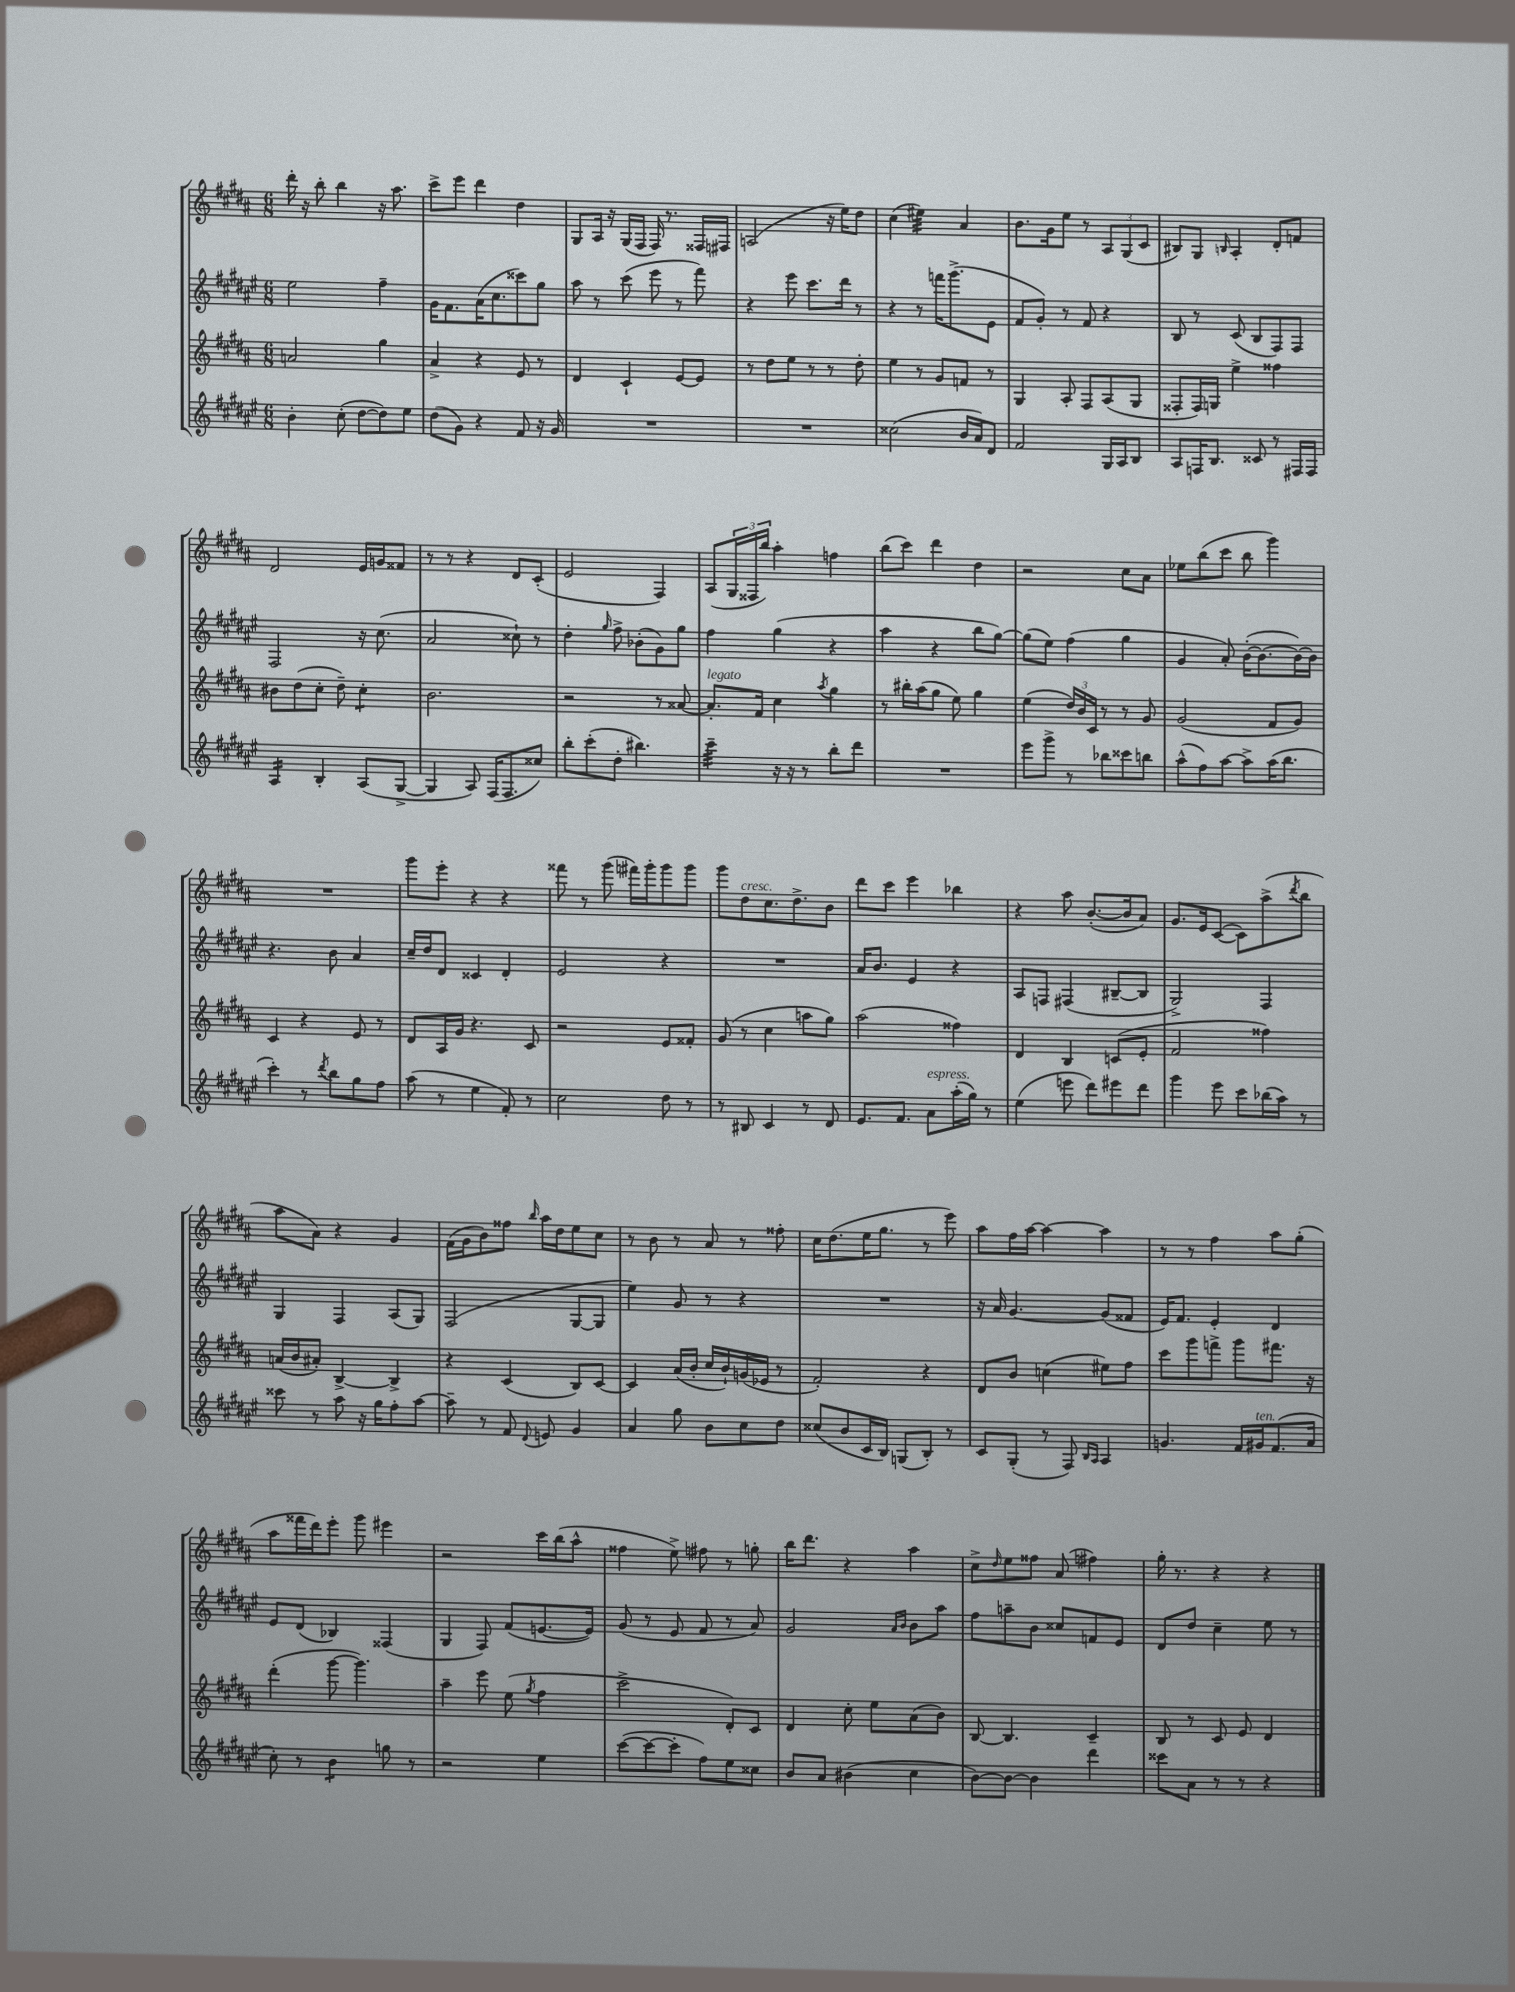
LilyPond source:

<<
\new StaffGroup <<
\new Staff = "s0" {
    \clef treble \key b \major \numericTimeSignature \time 6/8
    dis'''16-. r16 b''8-. b''4 r16 ais''8. |
    cis'''8-> e'''8 dis'''4 dis''4 |
    gis8 ais16 r16 gis16( fis16 fis16) r8. fisis16 fis16 |
    a2( r16 e''16) dis''8 |
    cis''4( eis''4:32) ais'4 |
    b'8. gis'16 e''8 r8 \tuplet 3/2 { ais8 gis8( cis'8 } |
    bis8) gis8 \grace { b16 } ais4-. dis'8-. f'8 |
    dis'2 e'16 g'16 fisis'8 |
    r8 r8 r4 dis'8 cis'8-.( |
    e'2 fis4) |
    ais8( \tuplet 3/2 { gis16 fisis16 b''16) } ais''4-. f''4 |
    b''8( cis'''8) dis'''4 dis''4 |
    r2 cis''8 ais'8 |
    ees''8 b''8( cis'''8 b''8 gis'''4) |
    R2. |
    gis'''8 e'''8-. r4 r4 |
    fisis'''8 r8 gis'''8( fis'''16) gis'''16-. gis'''8 gis'''8 |
    gis'''8 dis''8^\markup { \italic "cresc." } cis''8. dis''8.-> b'8 |
    dis'''8 cis'''8 e'''4 bes''4 |
    r4 ais''8 b'8.~-.( b'16 ais'8) |
    gis'8. e'16 cis'8~( cis'8) ais''8->( \acciaccatura { dis'''8 } b''8 |
    ais''8 ais'8) r4 gis'4 |
    fis'16( gis'16 b'8) fisis''8 \grace { b''16 } ais''16 dis''16 e''8 cis''8 |
    r8 b'8 r8 ais'8 r8 fisis''8-. |
    cis''16 dis''8.( e''16 gis''8. r8 e'''8) |
    ais''8 fis''16 ais''16~ ais''4~ ais''4 |
    r8 r8 fis''4 ais''8 gis''8-.( |
    ais''8 fisis'''16 dis'''16) e'''8-. gis'''8 eis'''4 |
    r2 cis'''16 b''16( ais''8-^ |
    fisis''4 e''8->) fis''8 r8 g''8-. |
    b''16 dis'''8. r4 ais''4 |
    cis''8-> \grace { dis''16 } e''8 fisis''8 ais'8( fis''4) |
    gis''16-. r8. r4 r4 \bar "|." |
}
\new Staff = "s1" {
    \clef treble \key fis \major \numericTimeSignature \time 6/8
    eis''2 fis''4-- |
    gis'16 fis'8. ais'16( cis''8. cisis'''8) gis''8 |
    ais''8 r8 cis'''8( eis'''8 r8 fis'''8) |
    r4 eis'''8 cis'''8. dis'''16 r8 |
    r4 r8 f'''16 gis'''8.->( eis'8 |
    fis'8 gis'8-.) r8 fis'8 r4 |
    b8 r8 cis'8( b8 fis8) fis8 |
    fis2 r16 cis''8.( |
    ais'2 cisis''8-!) r8 |
    dis''4-. \grace { gis''16 } fis''8-> bes'8-.( gis'8) gis''8 |
    fis''4 gis''4( r4 |
    ais''4 r4 b''8 gis''8~) |
    gis''8( eis''8) fis''4( gis''4 |
    gis'4 ais'8-.) b'16~-.( b'8.~ b'16~) b'16 |
    r4. b'8 ais'4 |
    cis''16-- dis''16 dis'8 cisis'4 dis'4-. |
    eis'2 r4 |
    R2. |
    ais'16 b'8. eis'4 r4 |
    ais8 f8 fis4( bis8~-- bis8 |
    gis2->) fis4 |
    gis4 fis4 ais8( gis8) |
    fis2( gis8~ gis8 |
    eis''4) gis'8 r8 r4 |
    R2. |
    r16 ais'16 gis'4.~ gis'8( fisis'8 |
    eis'16) fis'8. eis'4-. dis'4 |
    eis'8 dis'8( bes4) fisis4( |
    gis4 fis8) fis'8( e'8.~ e'16) |
    gis'8( r8 eis'8 fis'8 r8 ais'8) |
    gis'2 \grace { ais'16 b'16 } b'8 ais''8 |
    fis''8 a''8-- b'8 cisis''8 f'8 eis'8 |
    dis'8 dis''8 cis''4-- eis''8 r8 \bar "|." |
}
\new Staff = "s2" {
    \clef treble \key b \major \numericTimeSignature \time 6/8
    a'2 gis''4 |
    ais'4-> r4 e'8 r8 |
    dis'4 cis'4-! e'8~ e'8 |
    r8 dis''8 e''8 r8 r8 dis''8-. |
    e''4 r8 gis'8 f'8 r8 |
    gis4 ais8-. fis8 ais8( gis8 |
    fisis8-. fisis16) g16 e''4-> fisis''4 |
    bis'8 dis''8( cis''8-. dis''8--) cis''4:8-. |
    b'2. |
    r2 r8 aisis'8~ |
    aisis'8.-.^\markup { \italic "legato" } fis'16 cis''4 \acciaccatura { ais''8 } gis''4 |
    r8 bis''16-. ais''16( gis''8 e''8) gis''4 |
    e''4( \tuplet 3/2 { dis''16) b'16 cis'16 } r8 r8 gis'8 |
    gis'2( fis'8 gis'8) |
    cis'4 r4 e'8 r8 |
    dis'8 ais16 gis'16 r4. cis'8 |
    r2 e'8 fisis'8-. |
    gis'8( r8 cis''4 a''8 gis''8) |
    ais''2( fisis''4) |
    dis'4 b4 c'8( e'8-. |
    fis'2 fisis''4) |
    a'16( b'16 ais'8-.) b4~-> b4-> |
    r4 cis'4( b8) cis'8~ |
    cis'4 ais'16( b'16-. cis''16 b'16-!) g'16( ees'16 r8 |
    fis'2-.) r4 |
    dis'8 b'8 c''4( eis''8) fis''8 |
    cis'''8 gis'''8 f'''8-> gis'''8 fis'''8. r16 |
    dis'''4-.( gis'''8~ gis'''4.) |
    ais''4-- e'''8 e''8( \acciaccatura { gis''8 } fis''4 |
    cis'''2-> dis'8-.) cis'8 |
    dis'4 cis''8-. e''8 ais'8( b'8) |
    b8~ b4. cis'4-- |
    b8 r8 cis'8 e'8 dis'4 \bar "|." |
}
\new Staff = "s3" {
    \clef treble \key fis \major \numericTimeSignature \time 6/8
    b'4-. cis''8-.( dis''8~ dis''8) eis''8 |
    dis''8( gis'8) r4 fis'8 r16 gis'16 |
    R2. |
    R2. |
    cisis''2( b'16 ais'16) dis'8 |
    fis'2 gis16 ais16 b8 |
    ais8 f16 b8. cisis'8 r8 fis16 fis16 |
    ais4:16 b4-. ais8( gis8~-> |
    gis4 ais8) fis16( fis8. cisis''8) |
    b''8-. cis'''8-.( dis''8-. bis''4.) |
    cis'''4:32-- r16 r16 r8 b''8-. dis'''8 |
    R2. |
    eis'''8 gis'''8-> r8 bes''8 cisis'''8 b''8 |
    ais''8-^( fis''8) ais''8~ ais''8-> ais''16( b''8. |
    cis'''4-.) r8 \acciaccatura { dis'''8 } b''8 gis''8 fis''8 |
    ais''8( r8 eis''4 fis'8-.) r8 |
    cis''2 dis''8 r8 |
    r8 bis8 cis'4 r8 dis'8 |
    eis'8. fis'8. ais'8^\markup { \italic "espress." } ais''16-.( gis''16) r8 |
    eis''4( e'''8 dis'''8) eis'''8 dis'''8 |
    gis'''4 eis'''8 cis'''8 bes''16( ais''16) r8 |
    cisis'''8 r8 ais''8 r16 gis''16 fis''8-. ais''8~ |
    ais''8-- r8 fis'8 \appoggiatura { dis'8 } e'8 gis'4 |
    ais'4 gis''8 b'8 cis''8 dis''8 |
    cisis''8( b'8 cis'16 b16) g8( b8-.) r8 |
    cis'8 gis8-.( r8 fis8) \grace { b16 ais16 } ais4 |
    g'4. fis'16 gis'16^\markup { \italic "ten." } fis'8.( ais'16 |
    cis''8-.) r8 b'4:8 g''8 r8 |
    r2 eis''4 |
    cis'''8~( cis'''8~ cis'''8-. fis''8) eis''8 cisis''8 |
    b'8 ais'8 bis'4( cis''4 |
    b'8~) b'8~ b'4 dis'''4 |
    cisis'''8 ais'8 r8 r8 r4 \bar "|." |
}
>>
>>
\layout { \context { \Score \remove "Bar_number_engraver" } }
